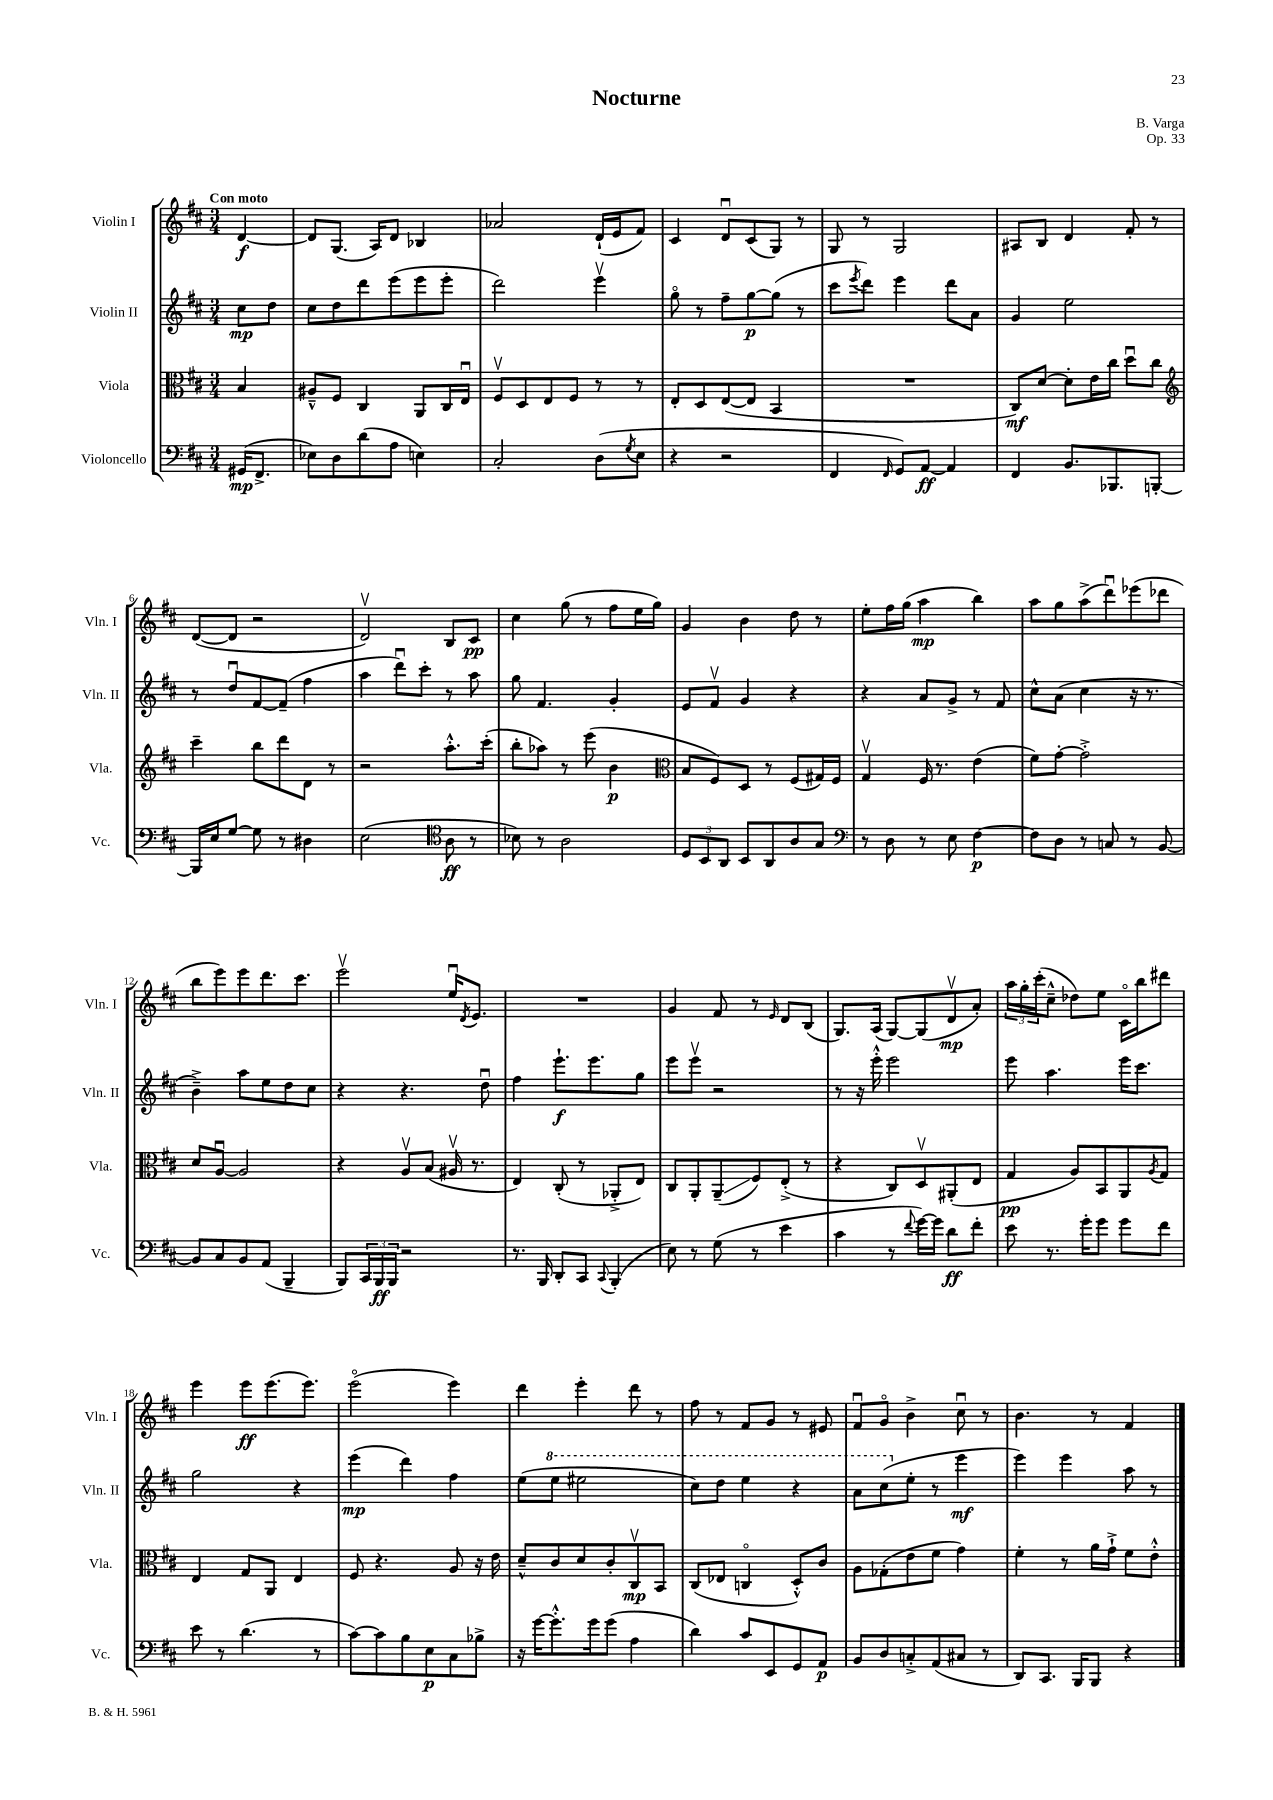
\header { title = "Nocturne" composer = "B. Varga" opus = "Op. 33" }
<<
\new StaffGroup <<
\new Staff = "s0" \with { instrumentName = "Violin I" shortInstrumentName = "Vln. I" } {
    \clef treble \key d \major \numericTimeSignature \time 3/4 \partial 4 \tempo "Con moto"
    d'4~\f |
    d'8 g8.( a16) d'8 bes4 |
    aes'2 d'16-!( e'16 fis'8) |
    cis'4 d'8\downbow cis'8( g8) r8 |
    g8 r8 g2 |
    ais8 b8 d'4 fis'8-. r8 |
    d'8~( d'8 r2 |
    d'2\upbow) b8 cis'8\pp |
    cis''4 g''8( r8 fis''8 e''16 g''16) |
    g'4 b'4 d''8 r8 |
    e''8-. fis''16 g''16( a''4\mp b''4) |
    a''8 g''8 a''8->( d'''8\downbow) ees'''8( des'''8 |
    b''8 e'''8) e'''8 d'''8. cis'''8. |
    e'''2\upbow e''16\downbow \acciaccatura { d'8 } e'8. |
    R2. |
    g'4 fis'8 r8 \grace { e'16 } d'8 b8( |
    g8.) a16( g8~) g8( d'8\upbow\mp a'8-.) |
    \tuplet 3/2 { a''16 g''16-. cis'''16-.( } cis''8---^ des''8) e''8 cis'16\flageolet b''16 dis'''8 |
    e'''4 e'''8\ff e'''8.( e'''8.) |
    e'''2\flageolet( e'''4) |
    d'''4 e'''4-. d'''8 r8 |
    fis''8 r8 fis'8 g'8 r8 eis'8 |
    fis'8\downbow g'8\flageolet b'4-> cis''8\downbow r8 |
    b'4. r8 fis'4 \bar "|." |
}
\new Staff = "s1" \with { instrumentName = "Violin II" shortInstrumentName = "Vln. II" } {
    \clef treble \key d \major \numericTimeSignature \time 3/4 \partial 4
    cis''8\mp d''8 |
    cis''8 d''8 d'''8 e'''8( e'''8 e'''8-. |
    d'''2) e'''4\upbow |
    g''8\flageolet r8 fis''8-- g''8~\p g''8( r8 |
    cis'''8 \acciaccatura { e'''8 } d'''8) e'''4 d'''8 a'8 |
    g'4 e''2 |
    r8 d''8\downbow fis'8~ fis'8--( fis''4 |
    a''4 d'''8\downbow) cis'''8-. r8 a''8 |
    g''8 fis'4. g'4-. |
    e'8 fis'8\upbow g'4 r4 |
    r4 a'8 g'8-> r8 fis'8 |
    cis''8-^ a'8( cis''4 r16 r8. |
    b'4--->) a''8 e''8 d''8 cis''8 |
    r4 r4. d''8\downbow |
    fis''4 e'''8.-!\f e'''8. g''8 |
    e'''8 e'''8\upbow r2 |
    r8 r16 e'''16-.-^ e'''2 |
    e'''8 a''4. e'''16 cis'''8. |
    g''2 r4 |
    e'''4\mp( d'''4) fis''4 |
    e''8( \ottava #1 e'''8 eis'''2 |
    cis'''8) d'''8 e'''4 r4 |
    a''8 cis'''8( \ottava #0 e''8-. r8 e'''4\mf |
    e'''4) e'''4 a''8 r8 \bar "|." |
}
\new Staff = "s2" \with { instrumentName = "Viola" shortInstrumentName = "Vla." } {
    \clef alto \key d \major \numericTimeSignature \time 3/4 \partial 4
    b4 |
    ais8---^ fis8 cis4 a,8 cis16 e16\downbow |
    fis8\upbow d8 e8 fis8 r8 r8 |
    e8-. d8 e8~( e8 b,4 |
    R2. |
    cis8\mf) d'8~ d'8-. e'16 cis''16 d''8\downbow cis''8 |
    \clef treble cis'''4-- b''8 d'''8 d'8 r8 |
    r2 a''8.-.-^ cis'''16-.( |
    b''8-. aes''8) r8 e'''8( b'4\p |
    \clef alto b8 fis8) d8 r8 fis8( gis16) fis16 |
    g4\upbow fis16 r8. e'4( |
    fis'8) g'8~-. g'2-.-> |
    d'8 a8~\downbow a2 |
    r4 a8\upbow b8( ais16\upbow r8. |
    e4) cis8-.( r8 aes,8-.-> e8) |
    cis8 a,8-. a,8--\glissando( fis8) e8-.->( r8 |
    r4 cis8) d8\upbow ais,8-.( e8 |
    g4\pp a8) b,8 a,8 \acciaccatura { a8 } g8 |
    e4 g8 a,8 e4 |
    fis8 r4. a8 r16 e'16 |
    d'8---^ cis'8 d'8 cis'8-. cis8\upbow\mp b,8 |
    cis8( ees8 c4\flageolet d8-.-^) cis'8 |
    a8 ges8-.( e'8 fis'8 g'4) |
    fis'4-. r8 a'16 g'16-!-> fis'8 e'8-.-^ \bar "|." |
}
\new Staff = "s3" \with { instrumentName = "Violoncello" shortInstrumentName = "Vc." } {
    \clef bass \key d \major \numericTimeSignature \time 3/4 \partial 4
    gis,16\mp( fis,8.-> |
    ees8) d8 d'8( a8 e4) |
    cis2-. d8( \acciaccatura { g8 } e8 |
    r4 r2 |
    fis,4 \grace { fis,16 } g,8) a,8~\ff a,4 |
    fis,4 b,8. bes,,8. b,,8~-. |
    b,,16 e16 g8~ g8 r8 dis4 |
    e2( \clef tenor a8\ff r8 |
    bes8) r8 a2 |
    \tuplet 3/2 { d8 b,8 a,8 } b,8 a,8 a8 g8 |
    \clef bass r8 d8 r8 e8 fis4~\p |
    fis8 d8 r8 c8 r8 b,8~ |
    b,8 cis8 b,8 a,8( b,,4-- |
    b,,8) \tuplet 3/2 { cis,16 b,,16\ff b,,16 } r2 |
    r8. b,,16 d,8-. cis,8 \appoggiatura { cis,8 } b,,4-.( |
    e8) r8 g8( r8 e'4 |
    cis'4 r8 \appoggiatura { fis'8 } g'16~) g'16 d'8\ff fis'8-. |
    e'8 r8. g'16-. g'8 g'8 fis'8 |
    e'8 r8 d'4.( r8 |
    cis'8~) cis'8 b8 e8\p cis8 bes8-> |
    r16 g'16~ g'8.-.-^ g'16 g'8( a4 |
    d'4) cis'8 e,8 g,8 a,8\p |
    b,8 d8 c8-.-> a,8( cis8 r8 |
    d,8) cis,8. b,,16 b,,8 r4 \bar "|." |
}
>>
>>
